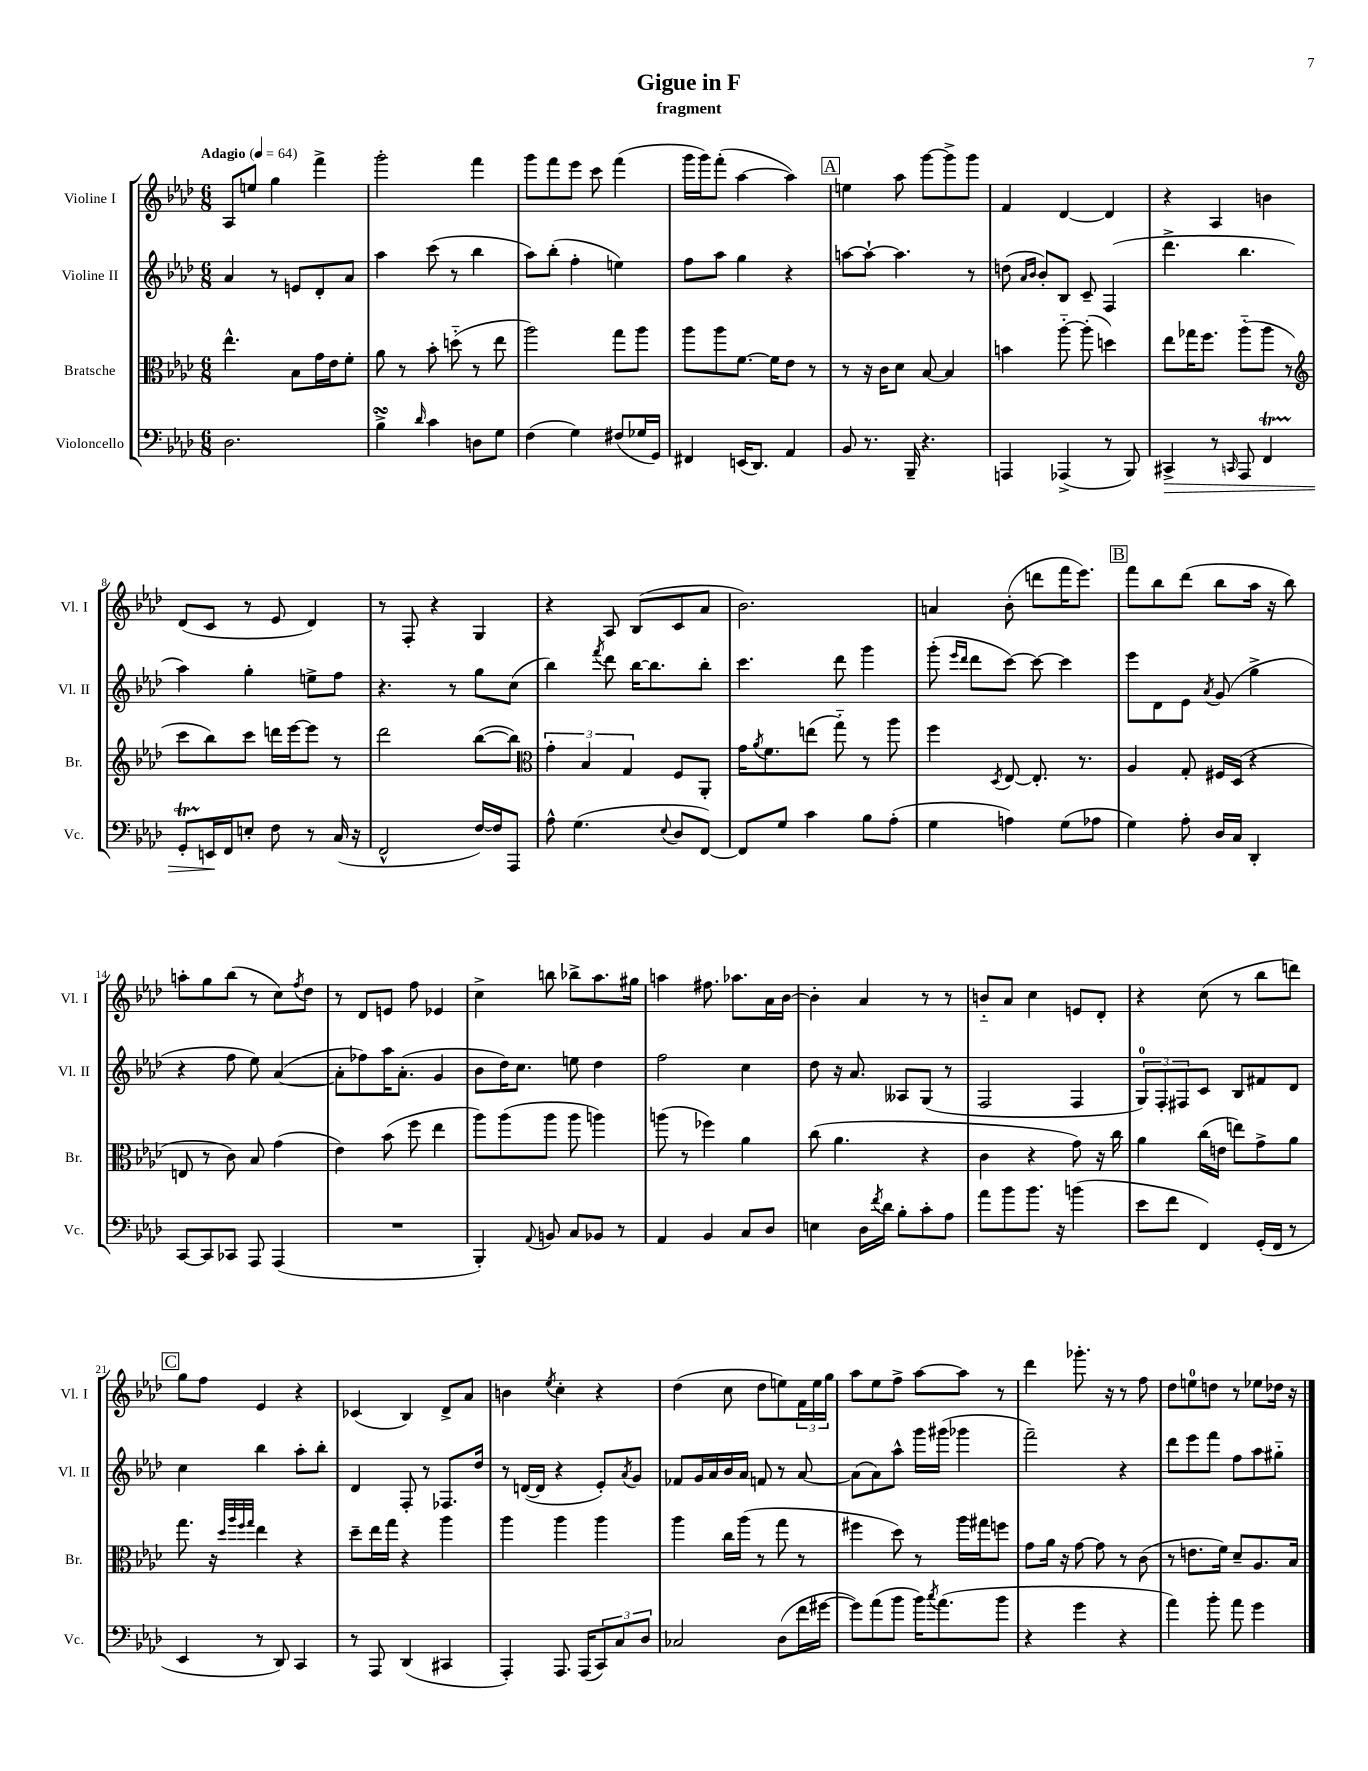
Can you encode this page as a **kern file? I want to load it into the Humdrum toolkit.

**kern	**kern	**kern	**kern
*staff4	*staff3	*staff2	*staff1
*clefF4	*clefC3	*clefG2	*clefG2
*k[b-e-a-d-]	*k[b-e-a-d-]	*k[b-e-a-d-]	*k[b-e-a-d-]
*M6/8	*M6/8	*M6/8	*M6/8
*MM64	*MM64	*MM64	*MM64
2.D-	4.ee-^^	4a-	8A-
.	.	.	8ee
.	.	8r	4gg
.	8B-	8e	.
.	16g	8d-'	4fff^
.	16e-	.	.
.	8f'	8a-	.
=	=	=	=
4B-^	8a-	4aa-	2ggg'
.	8r	.	.
16qqd-	.	.	.
4c	8b-'	(8ccc	.
.	(8dd'~	8r	.
8D	8r	4bb-	4fff
8G	8ee-	.	.
=	=	=	=
(4F	2aa-)	8aa-)	8ggg
.	.	(8bb-'	8fff
4G)	.	4ff'	8eee-
.	.	.	8ccc
(8F#	8gg	4ee)	(4fff
16G-	8aa-	.	.
16GG)	.	.	.
=	=	=	=
4FF#	8aa-	8ff	16ggg
.	.	.	16ggg)
.	8aa-	8aa-	(8fff'
(16EE	[8.f	4gg	[4aa-
8.DD-)	.	.	.
.	16f]	.	.
4AA-	8e-	4r	4aa-])
.	8r	.	.
=	=	=	=
8BB-	8r	[8aa	4ee
8.r	16r	8aa`_	.
.	16c	.	.
.	8d-	4.aa]	8aa-
16BBB-~	.	.	.
4.r	[8B-	.	[8ggg
.	4B-]	.	8ggg^]
.	.	8r	8ggg
=	=	=	=
4AAA	4b	(8dd	4f
.	.	16qqa-	.
.	.	16qqb-	.
.	.	8b-')	.
(4AAA-^	[8aa-'~	8B-	[4d-
.	(8aa-']	8c~	.
8r	4dd)	(4F	4d-]
8BBB-)	.	.	.
=	=	=	=
4CC#^	8ee-	4.ddd-^	4r
.	16gg-	.	.
.	8.ff	.	.
8r	.	.	4A-
16qqCC	.	.	.
8AAA-	(8aa-'~	4.bb-	.
4FF	8aa-	.	4b
.	8r	.	.
=	=	=	=
*	*clefG2	*	*
8GG'	8ccc	4aa-)	(8d-
16EE	8bb-)	.	8c
16FF	.	.	.
8E'	8ccc	4gg'	8r
8F	16ddd	.	8e-
.	[16eee-	.	.
8r	8eee-]	8ee^	4d-)
(16C	8r	8ff	.
16r	.	.	.
=	=	=	=
2FF^^	2ddd-	4.r	8r
.	.	.	8F'
.	.	.	4r
.	.	8r	.
[16F)	([8bb-	8gg	4G
16F]	.	.	.
8AAA-	8bb-])	(8cc	.
=	=	=	=
*	*clefC3	*	*
8A-^^	6g'	4bb-)	4r
(4.G	.	.	.
.	6B-	.	.
.	.	8qfff	.
.	.	8ddd-	8A-
.	6G	.	.
.	.	[16bb-	(8B-
.	.	8.bb-]	.
8qqE-	.	.	.
8D-	8F	.	8c
[8FF)	8AA-'	8bb-'	8a-
=	=	=	=
8FF]	16g	4.ccc	2.b-)
.	8qa-	.	.
.	8.f	.	.
8G	.	.	.
4c	(8ee	.	.
.	8gg'~)	8ddd-	.
8B-	8r	4ggg	.
(8A-'	8aa-	.	.
=	=	=	=
4G	4ff	(8ggg'	4a
.	.	16qqeee-	.
.	.	16qqddd-	.
.	.	8ddd-	.
.	8qD-	.	.
4A)	[8E-	[8ccc)	(8b-'
.	8.E-']	8ccc_	8ddd
(8G	.	4ccc]	16fff
.	8.r	.	8.eee-)
8A-	.	.	.
=	=	=	=
4G)	4A-	8eee-	8fff
.	.	8d-	8bb-
8A-'	8G'	8e-	(8ddd-
.	.	8qa-	.
16D-	16F#	(8g	8bb-
16C	(16D-	.	.
4DD-'	4r	4gg^	16aa-
.	.	.	16r
.	.	.	8bb-)
=	=	=	=
[8CC	8E	4r	8aa'
8CC]	8r	.	8gg
8CC-	8c)	8ff	(8bb-
8AAA-	8B-	8ee-)	8r
(4AAA-	(4g	([4a-	8cc)
.	.	.	8qff
.	.	.	8dd-
=	=	=	=
2.r	4e-)	8a-']	8r
.	.	8ff-)	8d-
.	(8b-	16aa-	8e
.	.	(8.a-'	.
.	8ff	.	8ff
.	4ee-	4g	4e-
=	=	=	=
4BBB-')	8aa-)	8b-	4cc^
.	(8aa-	16dd-)	.
.	.	8.cc	.
8qqAA-	.	.	.
8BB	8aa-	.	8bb
8C	8aa-	8ee	8bb-^
8BB-	4aa)	4dd-	8.aa-
8r	.	.	.
.	.	.	16gg#
=	=	=	=
4AA-	(8aa	2ff	4aa
.	8r	.	.
4BB-	4ff-)	.	8.ff#
.	.	.	8.aa-
8C	4a-	4cc	.
8D-	.	.	16a-
.	.	.	[16b-
=	=	=	=
4E	(8cc	8dd-	4b-']
.	4.a-	16r	.
.	.	8.a-	.
16D-	.	.	4a-
8qf	.	.	.
16d-	.	.	.
8B-'	.	8A--	.
8c'	4r	(8G	8r
8A-	.	8r	8r
=	=	=	=
8a-	4c	2F	8b'~
8b-	.	.	8a-
8.b-	4r	.	4cc
16r	.	.	.
(4b	8g)	4F	8e
.	16r	.	8d-'
.	16cc	.	.
=	=	=	=
8e-	4a-	12G)	4r
.	.	12F'	.
8f	.	.	.
.	.	12F#	.
4FF)	(16cc	8c	(8cc
.	16e	.	.
.	8ee)	8B-	8r
(16GG'	8g^	8f#	8bb-
16FF	.	.	.
8r	8a-	8d-	8ddd)
=	=	=	=
4EE-	8.gg	4cc	8gg
.	.	.	8ff
.	16r	.	.
.	32qqdd-	.	.
.	32qqaa-	.	.
.	32qqff	.	.
.	32qqgg	.	.
8r	4ee-	4bb-	4e-
8DD-)	.	.	.
4CC	4r	8aa-'	4r
.	.	8bb-'	.
=	=	=	=
8r	8dd-~	4d-	(4c-
8AAA-	16ee-	.	.
.	16gg	.	.
(4DD-	4r	8F'	4B-)
.	.	8r	.
4CC#	4aa-	8.F-	8d-^
.	.	.	8a-
.	.	16dd-	.
=	=	=	=
4AAA-')	4aa-	8r	4b
.	.	([16d	.
.	.	16d]	.
.	.	.	8qee-
8.AAA-	4aa-	4r	4cc'
(16AAA-	.	.	.
12CC)	4aa-	8e-')	4r
12C	.	.	.
.	.	8qa-	.
.	.	8g	.
12D-	.	.	.
=	=	=	=
2C-	4aa-	8f-	(4dd-
.	.	16g	.
.	.	16a-	.
.	16cc	16b-	8cc
.	(16aa-	16a-	.
.	8r	8f	8dd-
(8D-	8gg	8r	8ee)
16f	8r	[8a-	24f
.	.	.	24ee
[16g#	.	.	.
.	.	.	24gg
=	=	=	=
8g#])	4ff#	(8a-]	8aa-
(8a-	.	8a-)	8ee-
8b-	8dd-)	8aa-^^	8ff^
16b-)	8r	16ggg	[8aa-
8qcc	.	.	.
(8.a-	.	(16ggg#	.
.	16aa-	4ggg-	8aa-]
.	16gg#	.	.
8b-	8ff	.	8r
=	=	=	=
4r	8g	2fff~)	4ddd-
.	16a-	.	.
.	16r	.	.
4g	[8g	.	8.ggg-'
.	8g]	.	.
.	.	.	16r
4r	8r	4r	8r
.	(8c	.	8ff
=	=	=	=
4a-)	8r	8ddd-	8dd-
.	8.e	8eee-	8ee
8b-'	.	8fff	8dd
.	16f)	.	.
8a-	8d-~	8ff	8r
4g	8.A-	8aa-	8ee-
.	.	8gg#'~	16dd-
.	16B-	.	16r
==	==	==	==
*-	*-	*-	*-
